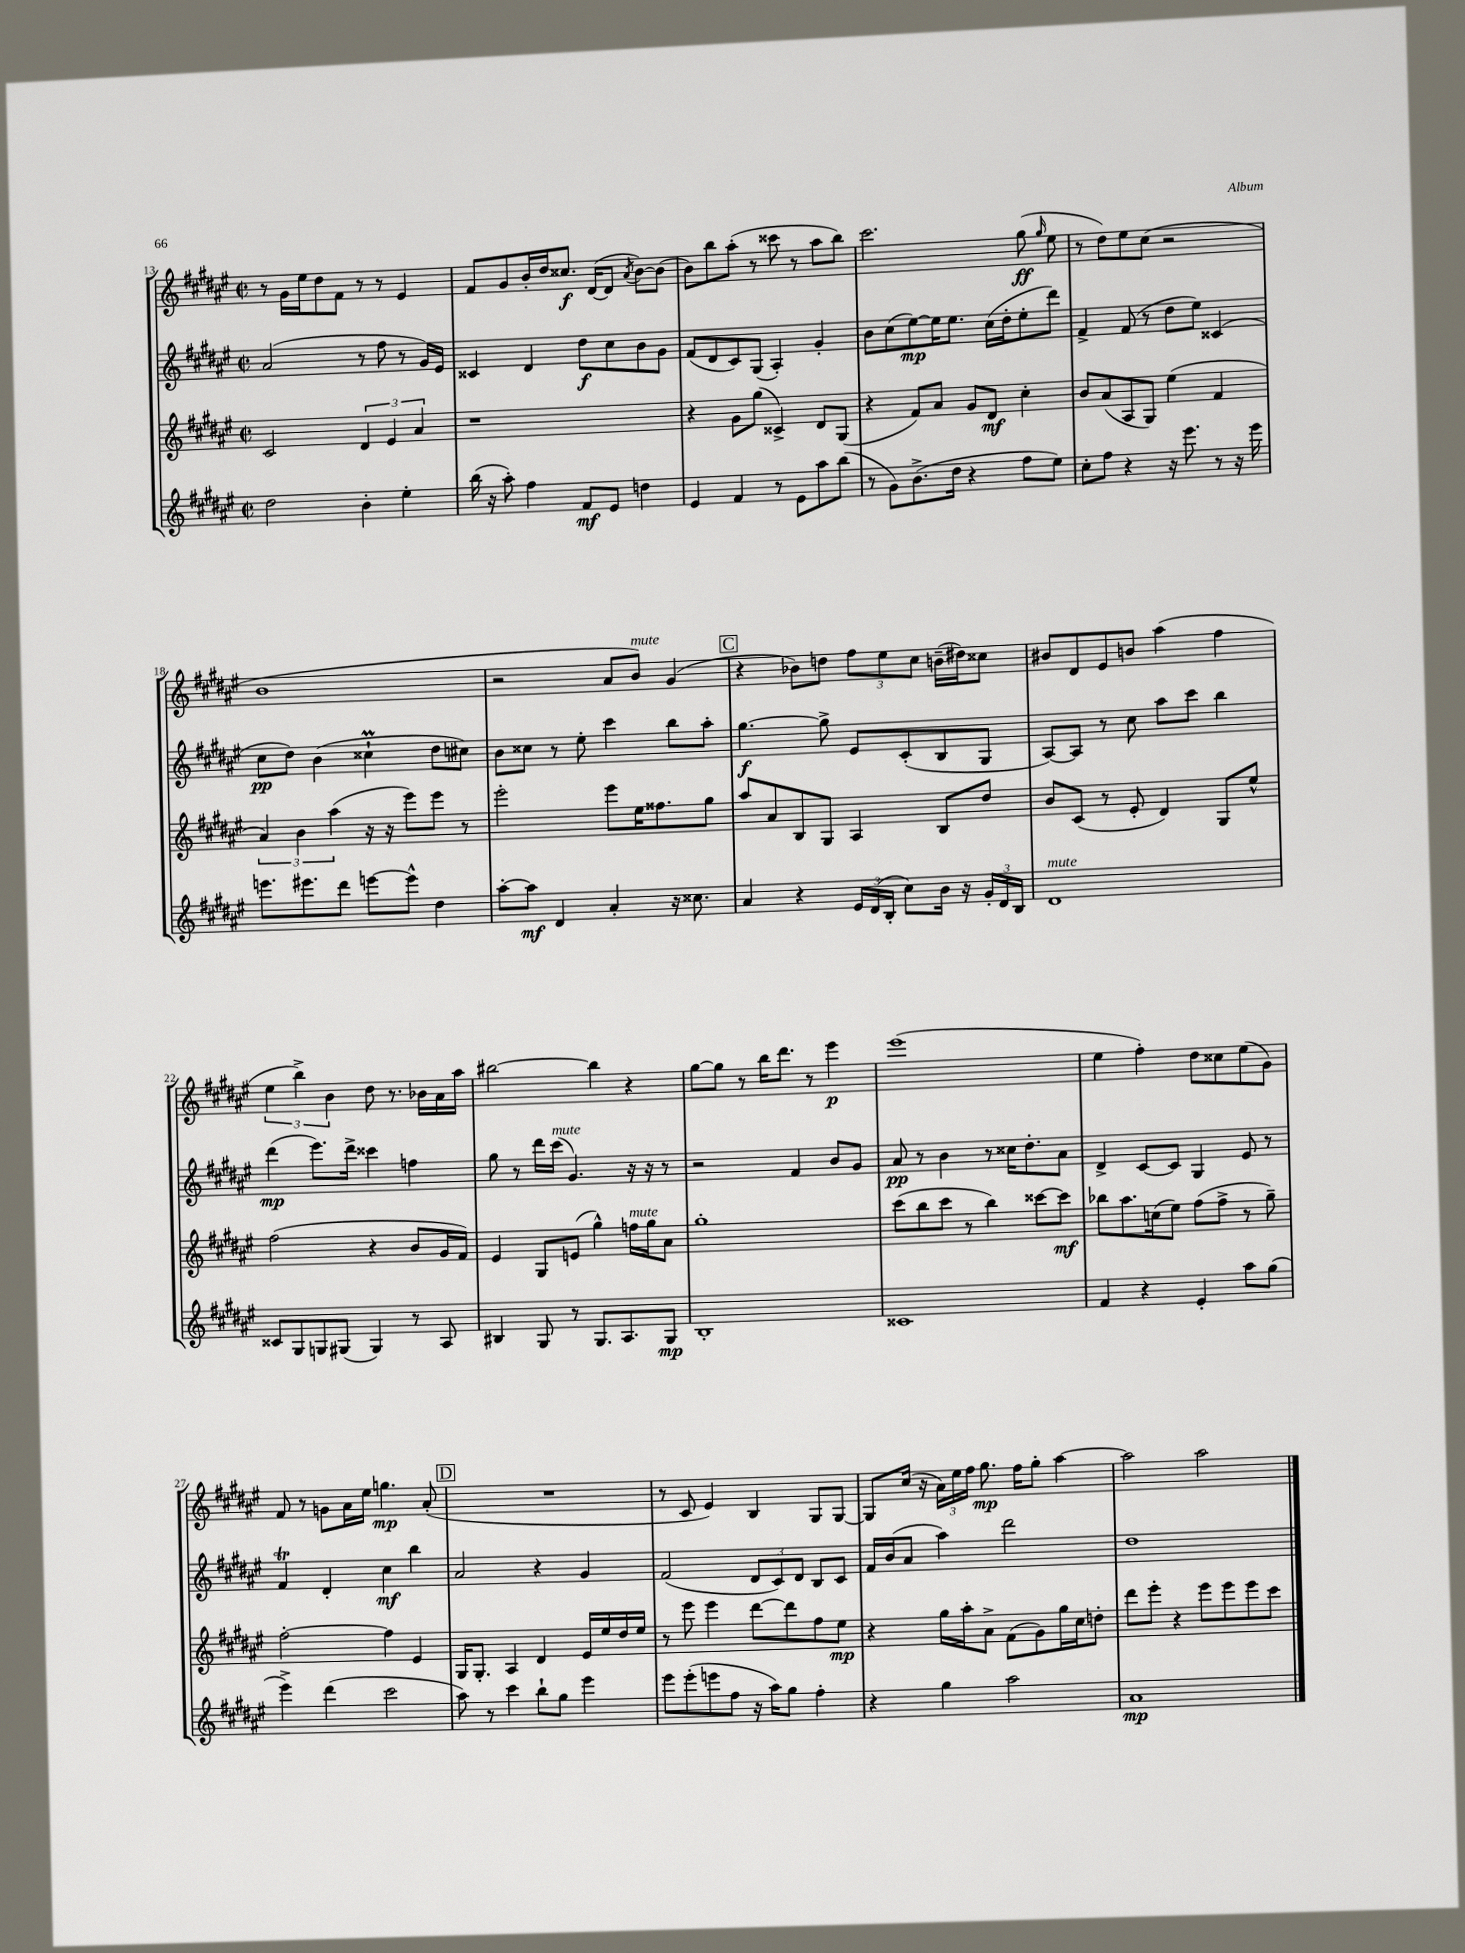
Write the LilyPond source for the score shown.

<<
\new StaffGroup <<
\new Staff = "s0" {
    \clef treble \key fis \major \defaultTimeSignature \time 2/2
    \autoBeamOff r8 gis'16[ eis''16 dis''8 fis'8] r8 r8 eis'4 |
    fis'8[ gis'8 b'16-. dis''16 cisis''8.]\f dis'16[~( dis'8] \acciaccatura { ais'8 } b'8[~) b'8]( |
    b'8[) b''8 ais''8]-.( r8 cisis'''8 r8 ais''8[ b''8]) |
    cis'''2. gis''8\ff( \grace { gis''16 } eis''8 |
    r8 dis''8[) eis''8 cis''8]( r2 |
    b'1 |
    r2 ais'8[ b'8]^\markup { \italic "mute" }) gis'4( |
    \mark \markup { \box "C" } r4 bes'8[) d''8] \tuplet 3/2 { fis''8[ eis''8 cis''8] } b'16[--( dis''16) cisis''8] |
    bis'8[ dis'8 eis'8 b'8] ais''4( fis''4 |
    \tuplet 3/2 { eis''4 b''4->) b'4 } dis''8 r8. bes'16[ ais'16 ais''16] |
    bis''2~ bis''4 r4 |
    gis''8[~ gis''8] r8 b''16[ dis'''8.] r8 eis'''4\p |
    eis'''1( |
    eis''4 fis''4-.) dis''8[ cisis''8 eis''8( gis'8]) |
    fis'8 r8 g'8[ ais'16 eis''16] g''4.\mp ais'8-.( |
    \mark \markup { \box "D" } R1 |
    r8 cis'8 eis'4) b4 gis8[ gis8]~ |
    gis8[ cis''16]( r16 \tuplet 3/2 { ais'16[) eis''16 fis''16] } gis''8.\mp fis''16[ gis''8]-. ais''4~ |
    ais''2 ais''2 \bar "|." |
}
\new Staff = "s1" {
    \clef treble \key fis \major \defaultTimeSignature \time 2/2
    \autoBeamOff ais'2( r8 fis''8 r8 gis'16[) eis'16] |
    cisis'4 dis'4 dis''8[\f cis''8 b'8 gis'8] |
    fis'8[( dis'8 cis'8) gis8]( ais4-.) gis'4-. |
    b'8[ cis''8( eis''8~\mp) eis''16 eis''8.] cis''16[( dis''16-. eis''8-. dis'''8]) |
    fis'4-> fis'8( r8 dis''8[ eis''8]) cisis'4( |
    cis''8[\pp dis''8]) b'4( cisis''4-!\prall dis''8[ cis''8]) |
    b'8[ cisis''8] r8 eis''8-. cis'''4 b''8[ ais''8]-. |
    \mark \markup { \box "C" } gis''4.~\f gis''8-> eis'8[ cis'8-.( b8 gis8] |
    ais8[~) ais8] r8 cis''8 ais''8[ cis'''8] b''4 |
    dis'''4\mp( eis'''8.[) dis'''16]-> cisis'''4 f''4 |
    gis''8 r8 dis'''16[ cis'''16]^\markup { \italic "mute" }( gis'4.) r16 r16 r8 |
    r2 fis'4 b'8[ gis'8] |
    ais'8\pp r8 b'4 r8 cisis''16[ dis''8.-. ais'8] |
    dis'4-> cis'8[~ cis'8] gis4 eis'8 r8 |
    fis'4\trill dis'4-. cis''4\mf b''4 |
    \mark \markup { \box "D" } ais'2 r4 gis'4 |
    fis'2( \tuplet 3/2 { dis'8[ cis'8) dis'8] } b8[ cis'8] |
    fis'16[ b'16( ais'8] ais''4) dis'''2 |
    dis''1 \bar "|." |
}
\new Staff = "s2" {
    \clef treble \key fis \major \defaultTimeSignature \time 2/2
    \autoBeamOff cis'2 \tuplet 3/2 { dis'4 eis'4 ais'4 } |
    r1 |
    r4 gis'8[ gis''8]( cisis'4->) dis'8[ gis8]( |
    r4 fis'8[) ais'8] gis'8[ dis'8]\mf cis''4-. |
    b'8[ ais'8( ais8 gis8]) eis''4( fis'4 |
    \tuplet 3/2 { ais'4) b'4 ais''4( } r16 r16 eis'''8[) eis'''8] r8 |
    eis'''2-. eis'''8[ eis''16 fisis''8. gis''8] |
    \mark \markup { \box "C" } ais''8[ ais'8 b8 gis8] ais4 b8[ dis''8] |
    b'8[ cis'8]( r8 eis'8-. dis'4) gis8[ eis''8]-^ |
    fis''2( r4 b'8[ gis'16 fis'16]) |
    eis'4 gis8[ e'8]( gis''4-^) f''16[^\markup { \italic "mute" } gis''16 ais'8] |
    gis''1-. |
    cis'''8[( b''8 cis'''8] r8 b''4) cisis'''8[~ cisis'''8]\mf |
    bes''8[ ais''8. c''16( eis''8]) fis''8[( fis''8]-> r8 gis''8--) |
    fis''2~-. fis''4 eis'4 |
    \mark \markup { \box "D" } gis16[ gis8.]-. ais4 dis'4 eis'16[ eis''16 dis''16 eis''16] |
    r8 eis'''8 eis'''4 dis'''8[~ dis'''8 fis''8 eis''8]\mp |
    r4 gis''16[ ais''16-. ais'8]-> fis'8[( gis'8) gis''16 cis''16 d''8]-. |
    dis'''8[ eis'''8]-. r4 eis'''8[ eis'''8 eis'''8 cis'''8] \bar "|." |
}
\new Staff = "s3" {
    \clef treble \key fis \major \defaultTimeSignature \time 2/2
    \autoBeamOff dis''2 b'4-. eis''4-. |
    b''16( r16 ais''8-.) fis''4 fis'8[\mf eis'8] d''4 |
    eis'4 fis'4 r8 eis'8[ ais''8 b''8]( |
    r8 gis'8[) b'8.->( dis''16] r4 fis''8[ eis''8]) |
    cis''8[-. fis''8] r4 r16 eis'''8. r8 r16 eis'''16 |
    e'''8.[ eis'''8. dis'''8] e'''8[~ e'''8]-^ dis''4 |
    ais''8[~-. ais''8]\mf dis'4 ais'4-. r16 cisis''8. |
    \mark \markup { \box "C" } ais'4 r4 \tuplet 3/2 { eis'16[ dis'16( b16]-. } cis''8[) b'16] r16 \tuplet 3/2 { gis'16[-. dis'16 b16] } |
    dis'1^\markup { \italic "mute" } |
    cisis'8[ gis8 g8 gis8]( gis4) r8 ais8 |
    bis4 gis8 r8 gis8.[ ais8. gis8]\mp |
    b1-. |
    cisis'1 |
    fis'4 r4 eis'4-. ais''8[ gis''8]( |
    eis'''4->) dis'''4( cis'''2 |
    \mark \markup { \box "D" } ais''8) r8 cis'''4 b''8[-! gis''8] eis'''4 |
    eis'''8[ eis'''8-.( e'''8 fis''8] r16 ais''16[) gis''8] fis''4-. |
    r4 gis''4 ais''2 |
    ais'1\mp \bar "|." |
}
>>
>>
\layout { \context { \Score currentBarNumber = #13 } }
